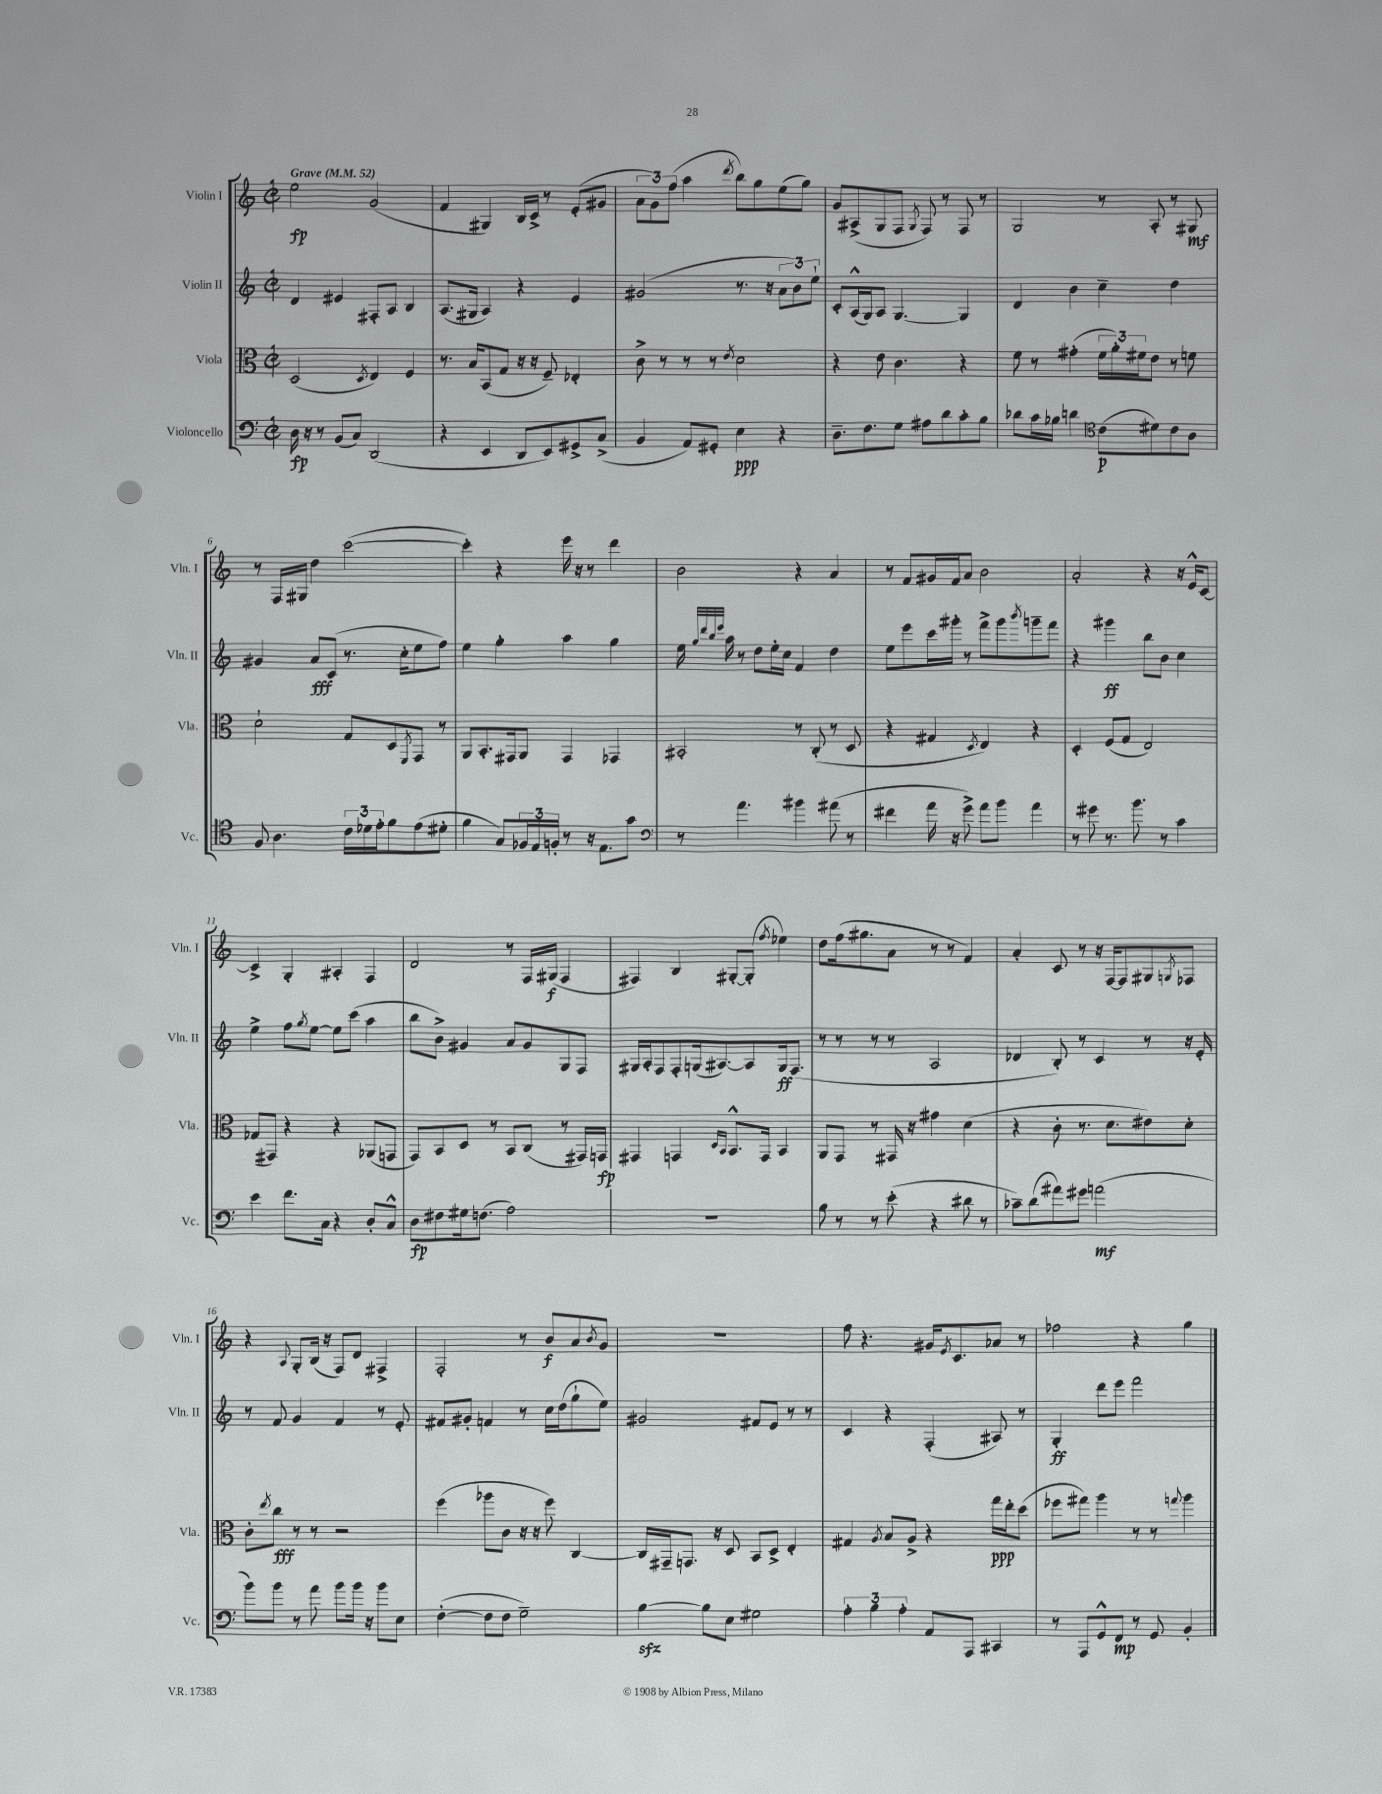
<<
\new StaffGroup <<
\new Staff = "s0" \with { instrumentName = "Violin I" shortInstrumentName = "Vln. I" } {
    \clef treble \key c \major \defaultTimeSignature \time 2/2 \tempo "Grave" 4 = 52
    e''2\fp g'2( |
    f'4 gis4) b16 c'16-> r8 e'8-.( gis'8 |
    \tuplet 3/2 { a'8 g'8) f''8( } a''4 \acciaccatura { d'''8 } b''8) g''8 e''8( g''8) |
    g'8 ais8->( g8 f8 \acciaccatura { g8 } f8) r8 f8 r8 |
    g2 r8 a8-. r8 gis8\mf |
    r8 f16 gis16 d''4 c'''2~( |
    c'''4-.) r4 e'''16 r16 r8 d'''4 |
    b'2 r4 a'4 |
    r8 f'8 gis'16 f'16 a'8 b'2 |
    a'2-. r4 r16 e'16-^ c'8~ |
    c'4-> g4-. ais4-. f4 |
    d'2 r8 f16 gis16\f( f4 |
    fis4) b4 gis8~-. gis8-.( \acciaccatura { f''8 } ees''4) |
    d''8 f''16( gis''8. a'8 r8 r8 f'4) |
    a'4-. c'8 r8 r16 f16~ f8 gis8 \acciaccatura { g8 } fes8 |
    r4 \appoggiatura { a8 } g8-. b16( r16 f8) d'8 fis4-> |
    f2-. r8 b'8\f a'8 \acciaccatura { b'8 } g'8 |
    R1 |
    f''8 r4. gis'16 \acciaccatura { e'8 } c'8. aes'8 r8 |
    fes''2 r4 g''4 \bar "|." |
}
\new Staff = "s1" \with { instrumentName = "Violin II" shortInstrumentName = "Vln. II" } {
    \clef treble \key c \major \defaultTimeSignature \time 2/2
    d'4 eis'4 fis8-. a8 b4 |
    a8.( gis16 a4) r4 e'4 |
    gis'2( r8. r16 \tuplet 3/2 { a'8 b'8) e''8-! } |
    c'8-. a16-^( g16) a8 g4.~ g4 |
    d'4 b'4 c''4-- d''4 |
    gis'4 a'8\fff c'8( r8. c''16-. e''8 f''8) |
    e''4 g''4-. a''4 g''4 |
    e''16 \grace { g''32 d'''32 b''32 e'''32 } a''16 r8 d''8 e''16-. c''16 f'4 d''4 |
    e''8 e'''8 c'''16 gis'''16-. r8 f'''8-> gis'''8 \acciaccatura { b'''8 } g'''8-- f'''8 |
    r4 gis'''4\ff b''8 b'8 c''4 |
    e''4-> f''8 \acciaccatura { g''8 } e''8~ e''8 c'''8( a''4 |
    b''8 b'8->) gis'4 a'8 gis'8 g8 f8 |
    gis16 a16-. f8 f8-. g16( ais8.~) ais8 g16\ff f8.( |
    r8 r8 r8 r8 a2 |
    des'4 b8-.) r8 c'4 r8 r16 e'16-. |
    r8 f'8 g'4 f'4 r8 e'8-. |
    fis'8 gis'8-. f'4 r8 c''16 d''16( g''8-! e''8) |
    gis'2 fis'8 e'8 r8 r8 |
    c'4 r4 f4-.( ais8) r8 |
    g4-.\ff d'''8 e'''8 f'''2 \bar "|." |
}
\new Staff = "s2" \with { instrumentName = "Viola" shortInstrumentName = "Vla." } {
    \clef alto \key c \major \defaultTimeSignature \time 2/2
    d2( \acciaccatura { d8 } e4) f4 |
    r8. b16 b,8( g8 r16 r16 f8--) ees4-. |
    c'8-> r8 r8 r8 \acciaccatura { e'8 } d'2 |
    r4 e'8 c'4. r4 |
    f'8 r8 gis'4-.( \tuplet 3/2 { f'16 a'16-.) fis'16 } e'8 r8 f'8 |
    d'2-! g8 d8 \acciaccatura { f,8 } g,8 r8 |
    a,8 b,8.-. gis,16 a,8 gis,4 ges,4 |
    bis,2-. r8 c8-.( r8 d8 |
    r4 gis4 \acciaccatura { d8 } e4) r4 |
    d4-. f8( g8 e2) |
    ges8( gis,8) r4 r4 aes,8( g,8 |
    g,8) b,8 d8 r8 b,8 c8( r8 gis,16) g,16\fp |
    gis,4 g,4 \grace { d16 b,16 } b,8.-^ g,16 b,4 |
    a,8 g,8 r8 gis,16 r16 gis'4 d'4( |
    r4 c'8-. r8. d'8. eis'8) d'8-. |
    c'8-. \acciaccatura { e''8 } c''8\fff r8 r8 r2 |
    f''4( aes''8 c'8 r16 r16 f''8) c4~ |
    c16 gis,16-- g,8. r16 d8 b,8 d8-> e4-. |
    gis4 \acciaccatura { a8 } b8 a8-> r4 g''16\ppp e''16-. d''8( |
    fes''8 gis''8) a''4 r8 r8 \appoggiatura { g''8 } a''4 \bar "|." |
}
\new Staff = "s3" \with { instrumentName = "Violoncello" shortInstrumentName = "Vc." } {
    \clef bass \key c \major \defaultTimeSignature \time 2/2
    d16\fp r16 r8 b,8( c8) d,2( |
    r4 e,4 d,8 e,8) gis,8-> c8->( |
    b,4 a,8) gis,8-. e4\ppp r4 |
    d8.-- f8. g8 ais8 d'8 c'8-. b8 |
    des'8 c'16 bes16 d'4 \clef tenor c'8\p( dis'8) c'8 a8 |
    f8 a4. \tuplet 3/2 { c'16 des'16 e'16-. } f'8 e'8( dis'8-. |
    f'4 g8) \tuplet 3/2 { fes16 e16 f16-. } r8 r16 e8. g'8 |
    \clef bass r8 a'4. bis'4 ais'8( r8 |
    fis'4 a'16 r16 g'8->) a'8 b'8 a'4 |
    r8 gis'8 r8. b'8. r8 c'4 |
    e'4 f'8. c16 r4 d8-. c8-^ |
    d8\fp fis8 gis16 f8.( a2) |
    R1 |
    b8 r8 r8 e'8-.( r4 dis'8 r8 |
    ces'8--) d'8( ais'8) gis'8 a'2\mf( |
    b'8) b'8 r8 a'8 b'8 b'16 r16 b'8 e8 |
    f4~-.( f8 f8 g2--) |
    b4~\sfz b8 e8 gis2 |
    \tuplet 3/2 { a4-. b4 a4-. } a,8 a,,8 cis,4 |
    r8 a,,8 g,8-^ f,8\mp r8 g,8 b,4-. \bar "|." |
}
>>
>>
